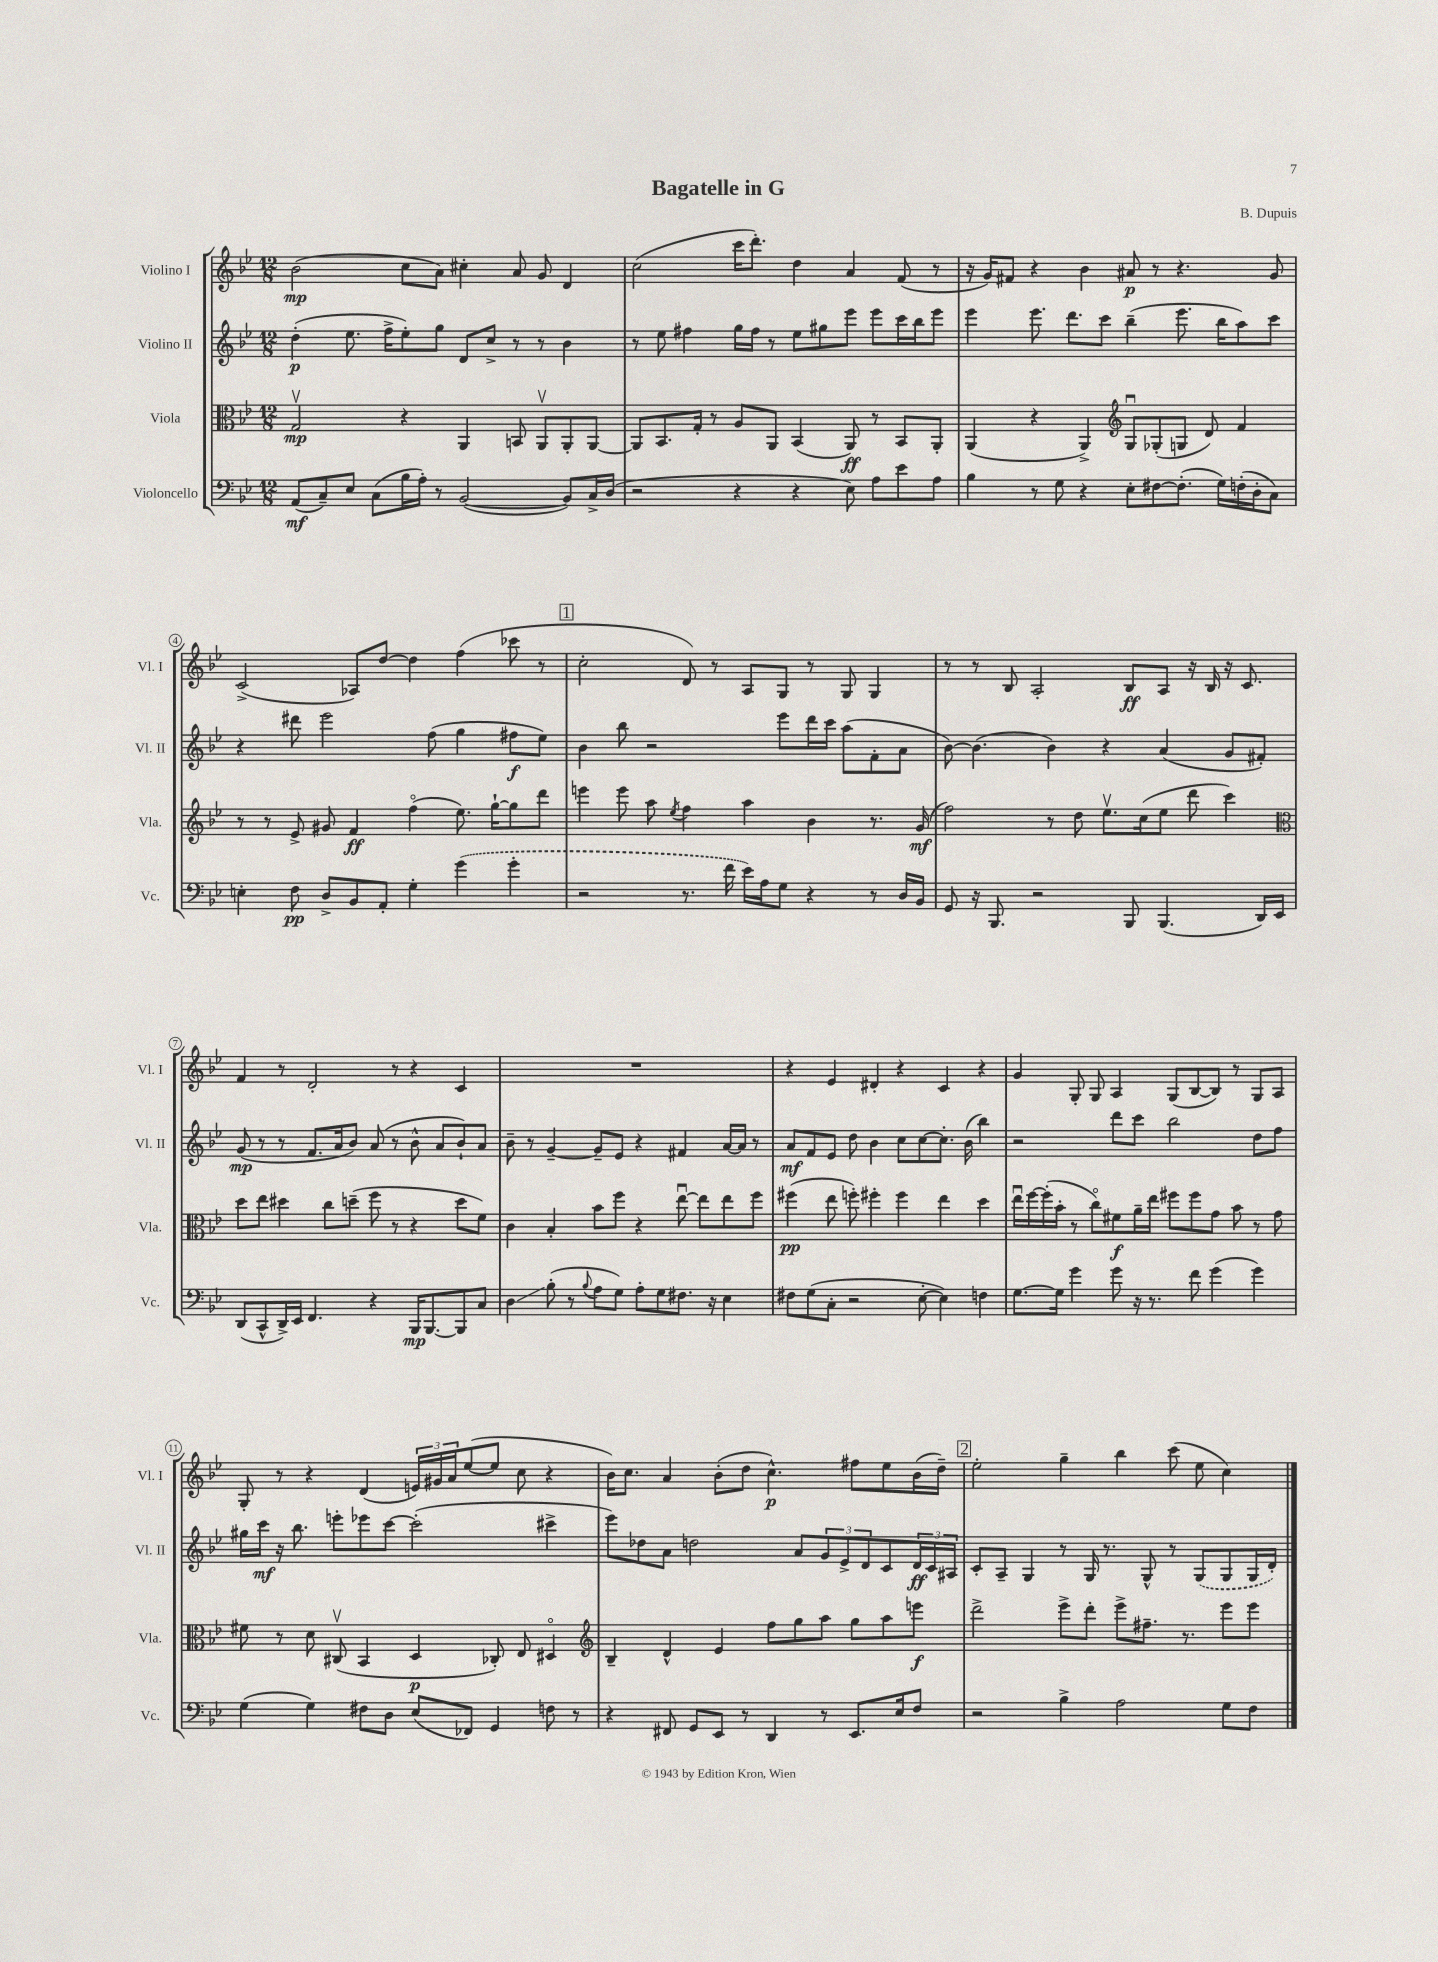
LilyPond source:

\header { title = "Bagatelle in G" composer = "B. Dupuis" }
<<
\new StaffGroup <<
\new Staff = "s0" \with { instrumentName = "Violino I" shortInstrumentName = "Vl. I" } {
    \clef treble \key bes \major \numericTimeSignature \time 12/8
    bes'2\mp( c''8 a'8) cis''4-. a'8 g'8 d'4 |
    c''2( c'''16 d'''8.-.) d''4 a'4 f'8( r8 |
    r16 g'16) fis'8 r4 bes'4 ais'8\p r8 r4. g'8 |
    c'2->( aes8) d''8~ d''4 f''4( ces'''8 r8 |
    \mark \markup { \box "1" } c''2-. d'8) r8 a8 g8 r8 g8 g4 |
    r8 r8 bes8 a2-. bes8\ff a8 r16 bes16 r16 c'8. |
    f'4 r8 d'2-. r8 r4 c'4 |
    R1. |
    r4 ees'4 dis'4-. r4 c'4 r4 |
    g'4 g8-. g8 a4 g8( bes8~ bes8) r8 g8 a8 |
    g8-. r8 r4 d'4( \tuplet 3/2 { e'16) gis'16 a'16 } ees''8~( ees''8 c''8 r4 |
    bes'16) c''8. a'4 bes'8-.( d''8 c''4.-^\p) fis''8 ees''8 bes'16( d''16--) |
    \mark \markup { \box "2" } ees''2-. g''4-- bes''4 c'''8( ees''8 c''4) \bar "|." |
}
\new Staff = "s1" \with { instrumentName = "Violino II" shortInstrumentName = "Vl. II" } {
    \clef treble \key bes \major \numericTimeSignature \time 12/8
    d''4-.\p( ees''8. f''16-> ees''8-.) g''8 d'8 c''8-> r8 r8 bes'4 |
    r8 ees''8 fis''4 g''16 fis''16 r8 ees''8 gis''8 ees'''8 ees'''8 c'''16 bes''16 ees'''8 |
    ees'''4 ees'''8. d'''8. c'''8 bes''4--( ees'''8. bes''16 a''8) c'''8 |
    r4 dis'''8 ees'''2 f''8( g''4 fis''8\f ees''8) |
    \mark \markup { \box "1" } bes'4 bes''8 r2 ees'''8 d'''16 c'''16 a''8( f'8-. a'8 |
    bes'8~) bes'4.( bes'4) r4 a'4( g'8 fis'8-.) |
    g'8\mp( r8 r8 f'8. a'16 bes'8) a'8( r8 bes'8-^ a'8 bes'8-!) a'8 |
    bes'8-- r8 g'4~-- g'8-- ees'8 r4 fis'4 a'16~ a'16 r8 |
    a'8\mf f'8 ees'8 d''8 bes'4 c''8 c''8~ c''8.-. bes'16( bes''4) |
    r2 d'''8 c'''8 bes''2 d''8 f''8 |
    gis''16 c'''16\mf r16 bes''8. e'''8-. ees'''8 c'''8~ c'''2-.( cis'''4-> |
    ees'''8) des''8 a'8 d''2 a'8 \tuplet 3/2 { g'8 ees'8-> d'8 } c'8 \tuplet 3/2 { d'16\ff c'16 ais16 } |
    \mark \markup { \box "2" } c'8-. a8-- g4 r8 g16 r8. g8-^ r8 \once \slurDashed g8( g8 g16 d'16-.) \bar "|." |
}
\new Staff = "s2" \with { instrumentName = "Viola" shortInstrumentName = "Vla." } {
    \clef alto \key bes \major \numericTimeSignature \time 12/8
    g2\upbow\mp r4 a,4 b,8 a,8\upbow a,8-. a,8~ |
    a,8 bes,8. g16-. r8 a8 a,8 bes,4( a,8\ff) r8 bes,8 a,8-. |
    a,4( r4 a,4->) \clef treble g8\downbow ges8-.( g8 d'8) f'4 |
    r8 r8 ees'8-> gis'8 f'4\ff f''4\flageolet( ees''8.) g''16~-! g''8 d'''8 |
    \mark \markup { \box "1" } e'''4 e'''8 a''8 \acciaccatura { ees''8 } f''4 a''4 bes'4 r8. g'16\mf( |
    f''2) r8 d''8 ees''8.\upbow c''16( ees''8 d'''8 c'''4) |
    \clef alto d''8 ees''8 dis''4 c''8 d''8--( f''8 r8 r4 d''8 f'8) |
    c'4 bes4-. bes'8 f''8 r4 ees''8~\downbow ees''8 ees''8 f''8 |
    fis''4\pp( ees''8 f''8-.) fis''4-. fis''4 ees''4 d''4 |
    ees''16\downbow f''16~ f''16-.( bes'16-. r8 c''8\flageolet) fis'8\f a'16-- ees''16 fis''8 fis''8 g'8 bes'8 r8 g'8 |
    fis'8 r8 d'8 cis8\upbow( bes,4 d4\p ces8-.) ees8 dis4\flageolet |
    \clef treble bes4-- d'4-^ ees'4 f''8 g''8 a''8 g''8 a''8 e'''8\f |
    \mark \markup { \box "2" } d'''2-> ees'''8-> d'''8-. ees'''8-> fis''8.-- r8. ees'''8 ees'''8 \bar "|." |
}
\new Staff = "s3" \with { instrumentName = "Violoncello" shortInstrumentName = "Vc." } {
    \clef bass \key bes \major \numericTimeSignature \time 12/8
    a,8\mf( c8--) ees8 c8( bes16 a16-.) r8 bes,2~( bes,8) c16-> d16( |
    r2 r4 r4 ees8) a8 ees'8 a8 |
    bes4 r8 g8 r4 ees8-. fis8~ fis8.-.( g16) f16-.( d16-. c8) |
    e4-. f8\pp d8-> bes,8 a,8-. g4-. \once \slurDashed g'4( g'4-. |
    \mark \markup { \box "1" } r2 r8. f'16 ees'16) a16 g8 r4 r8 d16 bes,16 |
    g,8 r16 bes,,8. r2 bes,,8 bes,,4.( d,16) ees,16 |
    d,8( c,8-^ d,16->) ees,16 f,4. r4 bes,,16\mp bes,,8.~ bes,,8 c8 |
    d4\glissando bes8-.( r8 \appoggiatura { bes8 } a8 g8) a8-. g8 fis8. r16 ees4 |
    fis8 g8( c8-. r2 ees8~-. ees4) f4 |
    g8.~ g16 g'4 g'8 r16 r8. f'8 g'4( g'4) |
    g4( g4) fis8 d8 ees8( fes,8) g,4 f8 r8 |
    r4 fis,8 g,8 ees,8 r8 d,4 r8 ees,8. ees16 f8 |
    \mark \markup { \box "2" } r2 bes4-> a2 g8 f8 \bar "|." |
}
>>
>>
\layout { \context { \Score \override BarNumber.stencil = #(make-stencil-circler 0.1 0.3 ly:text-interface::print) } }
